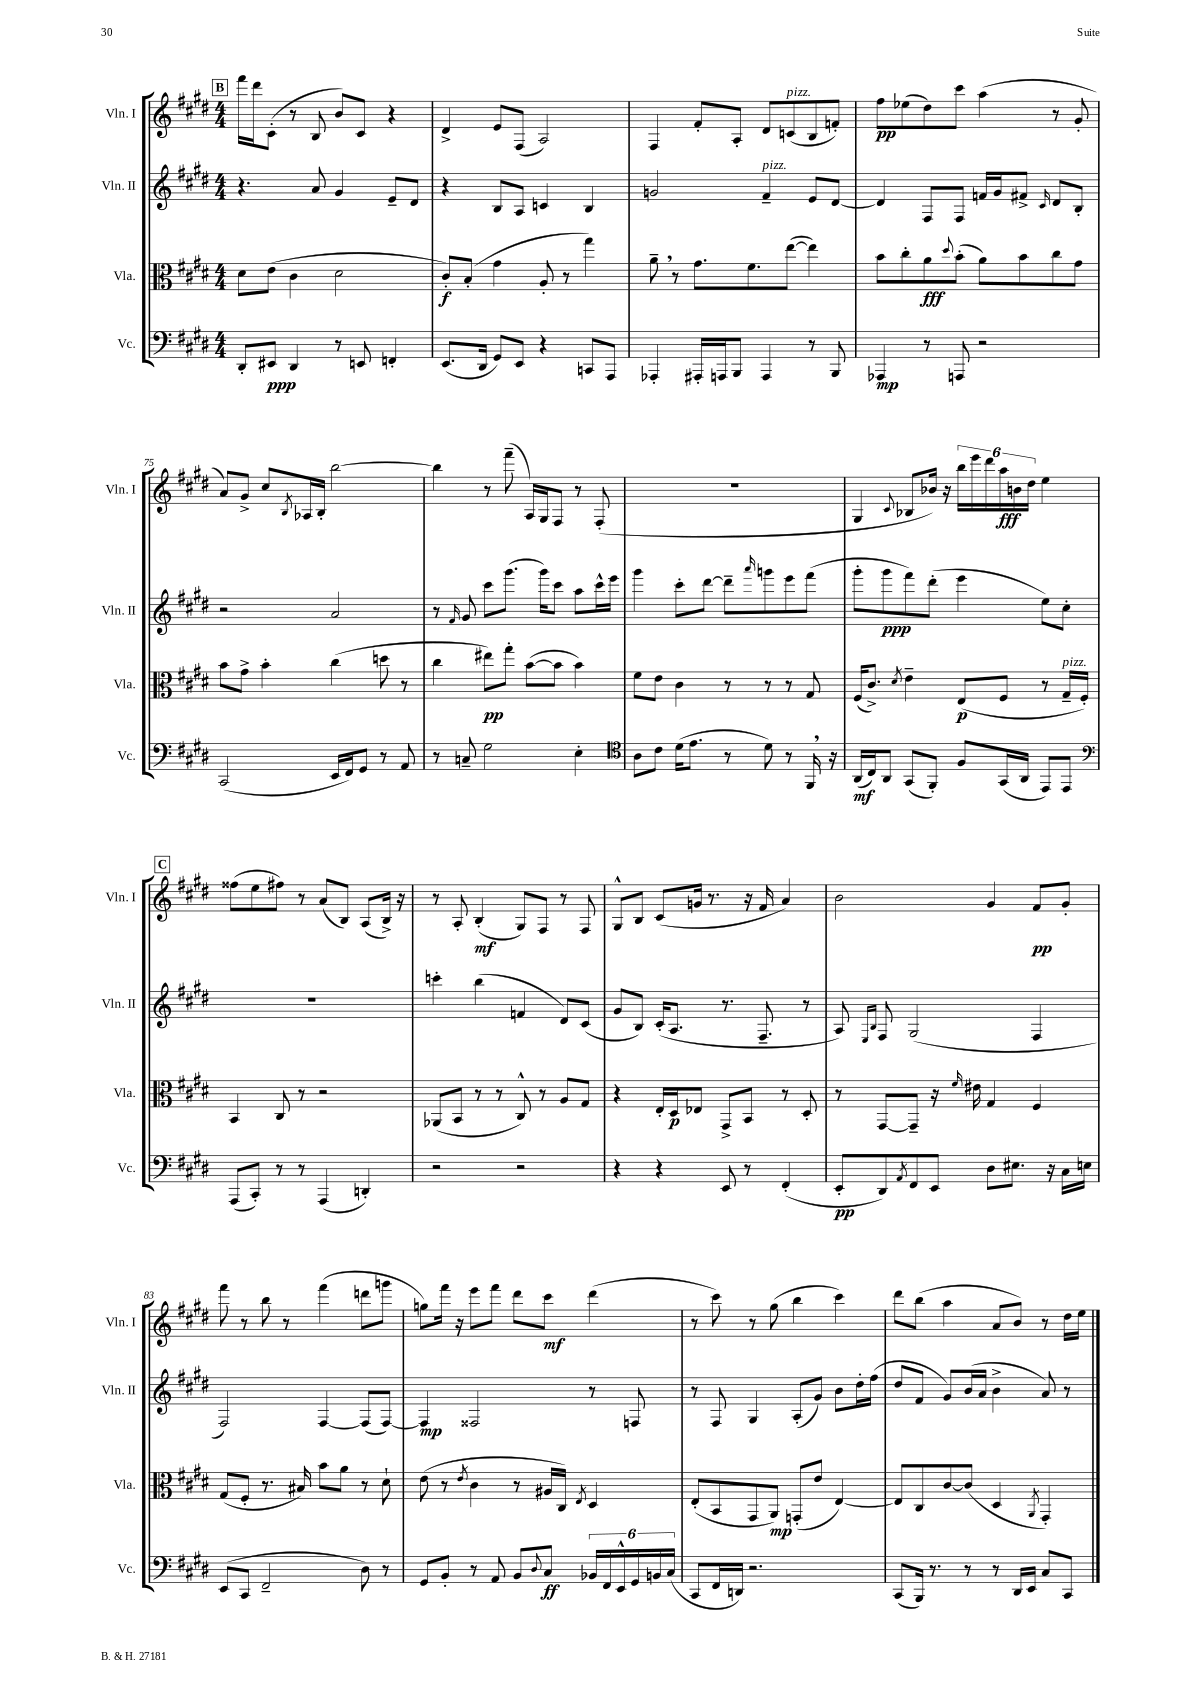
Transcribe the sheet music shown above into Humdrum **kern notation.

**kern	**kern	**kern	**kern
*staff4	*staff3	*staff2	*staff1
*clefF4	*clefC3	*clefG2	*clefG2
*k[f#c#g#d#]	*k[f#c#g#d#]	*k[f#c#g#d#]	*k[f#c#g#d#]
*M4/4	*M4/4	*M4/4	*M4/4
8DD#'/L	8d#\L	4.r	16fff#\LL
.	.	.	16ddd#\J
8EE#/J	(8e\J	.	(8c#'\J
4DD#/	4c#\	.	8r
.	.	8a/	8B/
8r	2d#\	4g#/	8b/L)
8EE/	.	.	8c#/J
4FF'/	.	8e~/L	4r
.	.	8d#/J	.
=	=	=	=
(8.EE/L	8c#'/L)	4r	4d#^/
.	(8B'/J	.	.
16DD#/Jk	.	.	.
8GG#/L)	4g#\	8B/L	8e/L
8EE/J	.	8A/J	(8F#/J
4r	8A'/	4c/	2A/)
.	8r	.	.
8CC/L	4gg#\)	4B/	.
8AAA/J	.	.	.
=	=	=	=
4AAA-'/	8a~\	2g/	4F#/
.	8r	.	.
16AAA#'/LL	8.g#\L	.	8f#'/L
16AAA/J	.	.	.
8BBB/J	.	.	8A'/J
.	8.f#\	.	.
4AAA/	.	4f#~/	8d#/L
.	([8ee\J	.	(8c/
8r	4ee\])	8e/L	8B/
8BBB/	.	[8d#/J	8f'/J)
=	=	=	=
4AAA-/	8b\L	4d#/]	8ff#\L
.	8cc#'\	.	(8ee-\
8r	8a\	8F#/L	8dd#\)
.	8qqdd#/	.	.
8AAA/	(8b'\J	8F#/J	8ccc#\J
2r	8a\L)	16f/LL	(4aa\
.	.	16g#/J	.
.	8b\	8f#^/J	.
.	.	16qqc#/	.
.	8cc#\	8d#/L	8r
.	8g#\J	8B'/J	8g#'/
=	=	=	=
(2CC#/	8b\L	2r	8a/L)
.	8g#^\J	.	8g#^/J
.	4b'\	.	8cc#/L
.	.	.	8qB/
.	.	.	16A-/L
.	.	.	16B'/JJ
16EE/LL	(4cc#\	2a/	[2bb\
16FF#/J)	.	.	.
8GG#/J	.	.	.
8r	8dd\	.	.
8AA/	8r	.	.
=	=	=	=
8r	4cc#\	8r	4bb\]
.	.	16qqf#/	.
8C~/	.	8g#/	.
2G#\	8ee#\L)	8ccc#\L	8r
.	8gg#'\J	(8.ggg#\J	(8fff#~\
.	([8b\L	.	16A/LL)
.	.	16ggg#\LK)	16G#/J
.	8b\]J	8ccc#\J	8F#/J
4E'\	4b\)	8aa\L	8r
.	.	16ccc#^^\L	(8F#'/
.	.	16eee\JJ	.
=	=	=	=
*clefC4	*	*	*
8A\L	8f#\L	4ggg#\	1r
8c#\J	8e\J	.	.
(16d#\LK	4c#\	8ccc#'\L	.
8.e\J	.	.	.
.	.	[8ddd#\J	.
8r	8r	8ddd#~\]L	.
.	.	16qqaaa/	.
8d#\)	8r	8ggg\	.
8r	8r	8eee\	.
16FF#/	8G#/	(8fff#\J	.
16r	.	.	.
=	=	=	=
(16AA/LL	(16F#/LK	8ggg#'\L	4G#/
16C#/J)	8.c#^/J)	.	.
8AA/J	.	8ggg#\	.
.	8qd#/	.	8qqc#/
(8GG#/L	4e~\	8fff#\)	8B-/L
8FF#'/J)	.	(8ddd#'\J	16b-/Jk)
.	.	.	16r
8F#/L	(8E/L	4eee\	24bb\LL
.	.	.	24eee\
.	.	.	24ddd#\
(16GG#/L	8F#/J	.	24aa\
.	.	.	24b\
16AA/JJ	.	.	.
.	.	.	24dd#\JJ
8EE/L)	8r	8ee\L)	4ee\
8EE/J	16G#~/LL	8cc#'\J	.
.	16F#'/JJ)	.	.
=	=	=	=
*clefF4	*	*	*
(8AAA/L	4BB/	1r	(8ff##\L
8CC#'/J)	.	.	8ee\
8r	8C#/	.	8ff#\J)
8r	8r	.	8r
(4AAA/	2r	.	(8a/L
.	.	.	8B/J)
4DD'/)	.	.	(8A/L
.	.	.	16B^/Jk)
.	.	.	16r
=	=	=	=
2r	(8AA-/L	4ccc'\	8r
.	8BB/J	.	8A'/
.	8r	(4bb\	(4B'/
.	8r	.	.
2r	8C#^^/)	4f/	8G#/L)
.	8r	.	8F#/J
.	8A/L	8d#/L)	8r
.	8G#/J	(8c#/J	8F#/
=	=	=	=
4r	4r	8g#/L	8G#^^/L
.	.	8B/J)	8B/J
4r	16E'/LL	(16c#'/LK	(8c#/L
.	16D#/J	8.A/J	.
.	8E-/J	.	16g/Jk
.	.	.	8.r
8EE/	8GG#^/L	8.r	.
8r	8BB/J	.	16r
.	.	8.F#~/	16f#/
(4FF#'/	8r	.	4a/)
.	8D#'/	8r	.
=	=	=	=
8EE'/L	8r	8A/)	2b\
.	.	16qqE/LL	.
.	.	16qqB/JJ	.
8DD#/)	[8GG#/L	8F#/	.
8qAA/	.	.	.
8FF#/	8GG#~/]J	(2G#/	.
8EE/J	16r	.	.
.	16qqf#/	.	.
.	16e#\	.	.
8D#\L	4G#/	.	4g#/
8.E#\J	.	.	.
.	4F#/	4F#/	8f#/L
16r	.	.	.
16C#\LL	.	.	8g#'/J
16E\JJ	.	.	.
=	=	=	=
(8EE/L	(8G#/L	2F#/)	8fff#\
8CC#/J	8F#'/J	.	8r
2FF#~/	8.r	.	8bb\
.	.	.	8r
.	16B#/)	.	.
.	8b\L	[4F#/	(4fff#\
.	8a\J	.	.
8D#\)	8r	(8F#/]L	8ddd\L
8r	8d#`\	[8F#/J)	8ggg\J
=	=	=	=
8GG#/L	(8e\	4F#/]	8gg\L)
8BB'/J	8r	.	16fff#\Jk
.	.	.	16r
.	8qe/	.	.
8r	4c#\	2F##/	8eee\L
8AA/	.	.	8fff#\J
8BB/L	8r	.	8ddd#\L
8qqD#/	.	.	.
8C#/J	16A#/LL	.	8ccc#\J
.	16C#/JJ)	.	.
.	8qE/	.	.
24BB-/LL	4D#/	8r	(4ddd#\
24FF#/	.	.	.
24EE^^/	.	.	.
24GG#/	.	8F/	.
24BB/	.	.	.
(24C#/JJ	.	.	.
=	=	=	=
8CC#/L	(8E'/L	8r	8r
16FF#/L	8BB/	8F#/	8ccc#\)
16DD/JJ)	.	.	.
2.r	8GG#/	4G#/	8r
.	8AA/J)	.	(8gg#\
.	(8GG'/L	(8A'/L	4bb\
.	8e/J	8g#/J)	.
.	[4E/)	8b\L	4ccc#\)
.	.	16dd#'\L	.
.	.	(16ff#\JJ	.
=	=	=	=
(8CC#/L	8E/]L	8dd#/L	8ddd#\L
16BBB/Jk)	8C#/	8f#/J	(8bb\J
8.r	.	.	.
.	[8c#/	8g#/L)	4aa\
8r	(8c#/]J	(16b/L	.
.	.	16a/JJ	.
8r	4D#/	4b^\	8a/L
16DD#/LL	.	.	8b/J)
16EE/JJ	.	.	.
.	8qAA/	.	.
8C#/L	4GG#'/)	8a/)	8r
8CC#/J	.	8r	16dd#\LL
.	.	.	16ee\JJ
==	==	==	==
*-	*-	*-	*-
